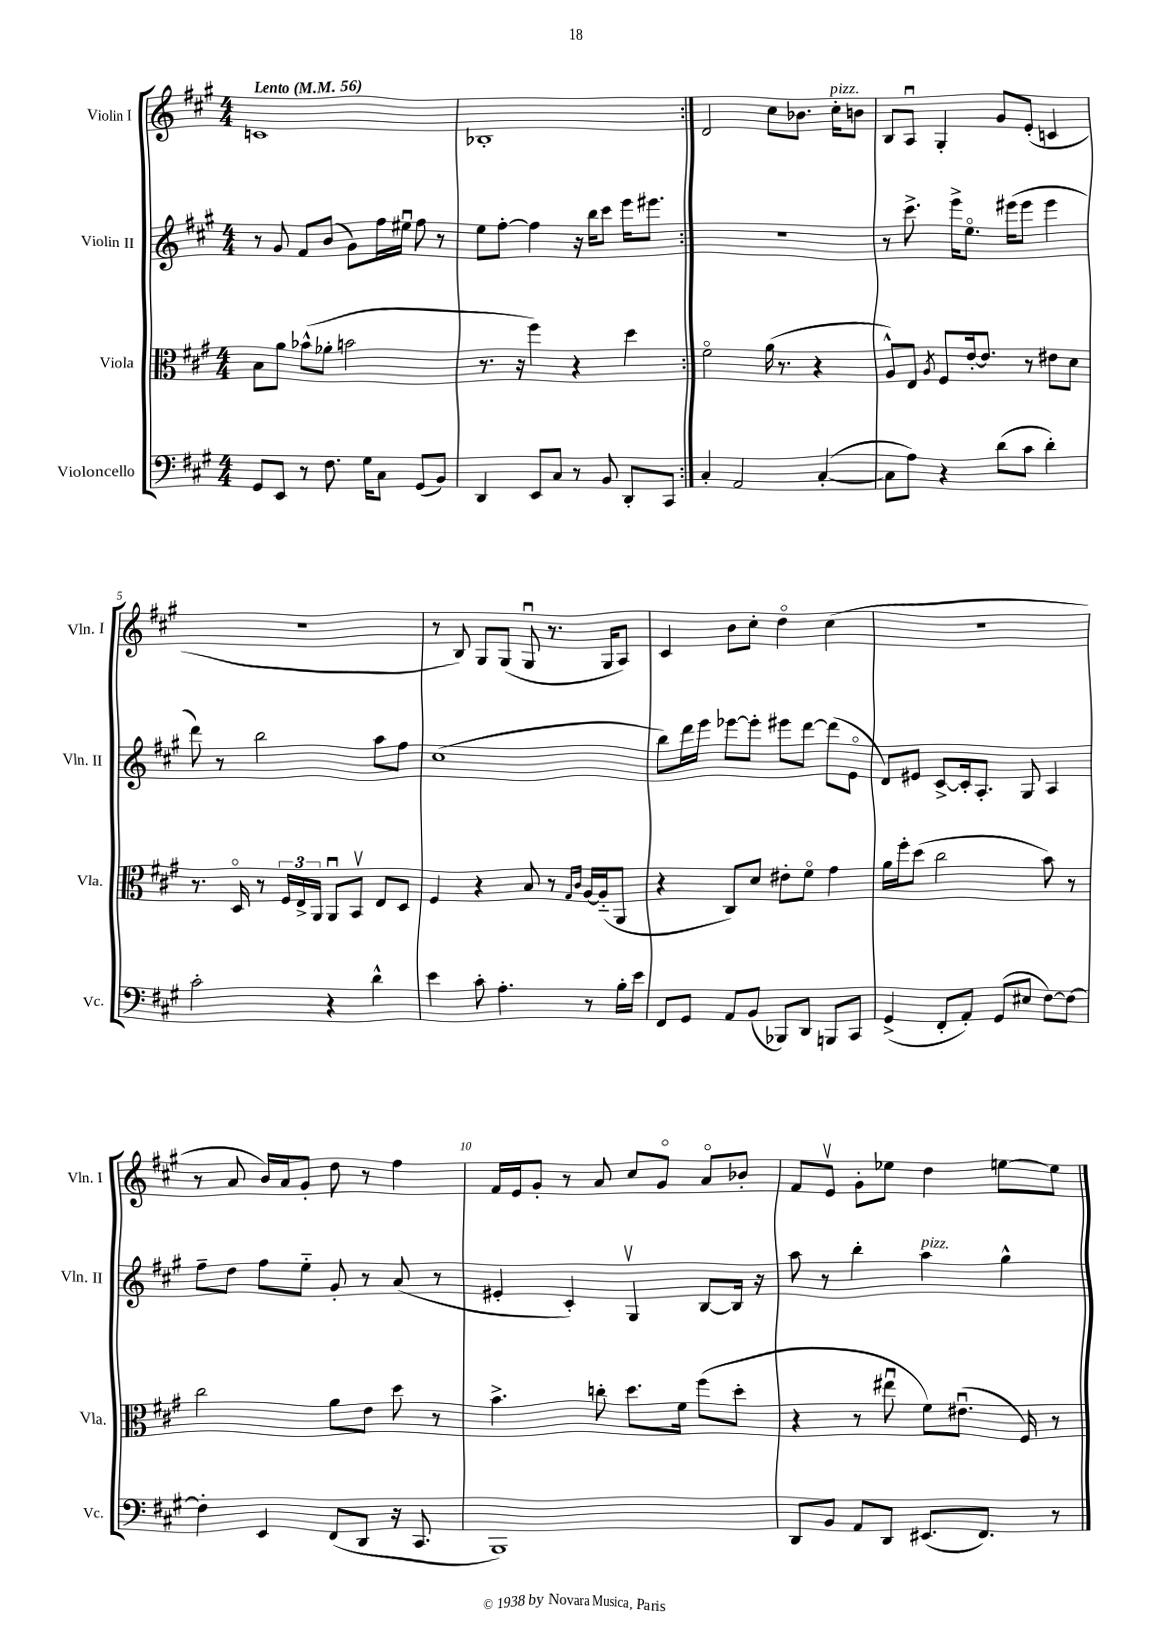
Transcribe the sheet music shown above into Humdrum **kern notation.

**kern	**kern	**kern	**kern
*part4	*part3	*part2	*part1
*staff4	*staff3	*staff2	*staff1
*I"Violoncello	*I"Viola	*I"Violin II	*I"Violin I
*I'Vc.	*I'Vla.	*I'Vln. II	*I'Vln. I
*clefF4	*clefC3	*clefG2	*clefG2
*k[f#c#g#]	*k[f#c#g#]	*k[f#c#g#]	*k[f#c#g#]
*M4/4	*M4/4	*M4/4	*M4/4
*MM56	*MM56	*MM56	*MM56
=1	=1	=1	=1
!	!	!	!LO:TX:a:B:t=Lento
8GG#/L	8B\L	8r	1cn
8EE/J	8a\J	8g#/	.
8r	(8b-X^^\L	8f#/L	.
8.F#\	8a-X'\J	(8b/J	.
.	2bn\	8g#\L)	.
16G#\KL	.	.	.
8C#\J	.	16ff#\L	.
.	.	16ee#Xu\JJ	.
(8GG#/L	.	8ff#\	.
8BB/J)	.	8r	.
=2	=2	=2	=2
4DD/	8.r	8ee\L	1B-X'
.	.	[8ff#'\J	.
.	16r	.	.
8EE/L	4ff#\)	4ff#\]	.
8C#/J	.	.	.
8r	4r	16r	.
.	.	16bb\KL	.
8BB/	.	8ccc#\J	.
8DD'/L	4dd\	16eee\KL	.
.	.	8.eee#X\J	.
8CC#/J	.	.	.
=3:|!	=3:|!	=3:|!	=3:|!
4C#'/	2f#\	1r	2d/
2AA/	.	.	.
.	(16a\	.	8cc#\L
.	8.r	.	.
.	.	.	8.b-X\J
([4C#'/	4r	.	.
!	!	!	!LO:TX:a:i:t=pizz.
.	.	.	16cc#'\KL
.	.	.	8bn\J
=4	=4	=4	=4
8C#\L]	8A^^/L)	8r	8B/L
8A\J)	8E/J	8.ccc#^\	8Au/J
.	8qA/	.	.
4r	8F#/L	.	4G#'/
.	.	16eee^\KL	.
.	[16e'/k	8.ee\J	.
.	8.e/J]	.	.
(8d\L	.	.	8g#/L
.	.	(16eee#X\KL	.
8c#\J	8r	8eee#\J	(8e'/J
4d'\)	8e#X\L	4eee#\	4cn/
.	8d\J	.	.
!!LO:LB:g=z
=5	=5	=5	=5
2c#'\	8.r	8ddd\)	1r
.	.	8r	.
.	16D/	.	.
.	8r	2bb\	.
.	24F#/LL	.	.
.	24E^/	.	.
.	24AA/JJ	.	.
4r	8AAu/L	.	.
.	8BBv/J	.	.
4d^^\	8E/L	8aa\L	.
.	8D/J	8ff#\J	.
=6	=6	=6	=6
4e\	4F#/	(1cc#	8r
.	.	.	8B/)
8c#'\	4r	.	8G#/L
4.A'\	.	.	(8G#/J
.	8B/	.	8G#u/
.	8r	.	8.r
.	16qqG#/LL	.	.
.	16qqc#/JJ	.	.
8r	[16A/LL	.	.
.	(16A/J]	.	16G#/KL
16B'\LL	8AA/J	.	8A/J)
16e\JJ	.	.	.
=7	=7	=7	=7
8FF#/L	4r	8bb\L)	4c#/
8GG#/J	.	16ddd\L	.
.	.	16eee\JJ	.
8AA/L	8C#/L)	[8eee-X\L	8b\L
(8BB/J	8d/J	8eee-'\J]	8cc#'\J
8BBB-X/L)	8e#X'\L	8eee#X\L	4dd\
8DD/J	8f#\J	[8ddd\J	.
8BBBn/L	4g#\	(8ddd\L]	(4cc#\
8CC#/J	.	8e\J	.
=8	=8	=8	=8
(4GG#^/	16a\LL	8d/L)	1r
.	16ff#'\J	.	.
.	(8dd\J	8e#X/J	.
8FF#'/L	2cc#\	[8c#^/L	.
8AA'/J)	.	16c#'/k]	.
.	.	8.A'/J	.
(8GG#/L	.	.	.
8E#X/J	.	8G#/	.
[8F#\L)	8b\)	4A/	.
8F#\J_	8r	.	.
!!LO:LB:g=z
=9	=9	=9	=9
4F#'\]	2cc#\	8ff#~\L	8r
.	.	8dd\J	8a/
4EE/	.	8ff#\L	16b/LL)
.	.	.	16a/J
.	.	8ee\J	8g#'/J
(8FF#/L	8a\L	8g#'/	8dd\
8DD/J	8e\J	8r	8r
16r	8dd\	(8a/	4ff#\
8.CC#/	.	.	.
.	8r	8r	.
=10	=10	=10	=10
1BBB)	4.b^\	4e#X'/	16f#/LL
.	.	.	16e/J
.	.	.	8g#'/J
.	.	4c#'/)	8r
.	8ccn'\	.	8a/
.	8.dd\L	4G#v/	8cc#/L
.	.	.	8g#/J
.	16f#\Jk	.	.
.	(8ff#\L	[8B/L	8a/L
.	8dd'\J	16B/Jk]	8b-X'/J
.	.	16r	.
=11	=11	=11	=11
8DD/L	4r	8aa\	8f#/L
8BB/J	.	8r	8ev/J
8AA/L	8r	4bb'\	8g#'\L
8DD/J	8ee#Xu\	.	8ee-X\J
!	!	!LO:TX:a:i:t=pizz.	!
(8.EE#X/L	8f#\L)	4aa\	4dd\
.	(8.e#Xu\J	.	.
8.FF#/J)	.	.	.
.	.	4gg#^^\	[8een\L
.	16F#/)	.	.
8r	8r	.	8ee\J]
==	==	==	==
*-	*-	*-	*-
